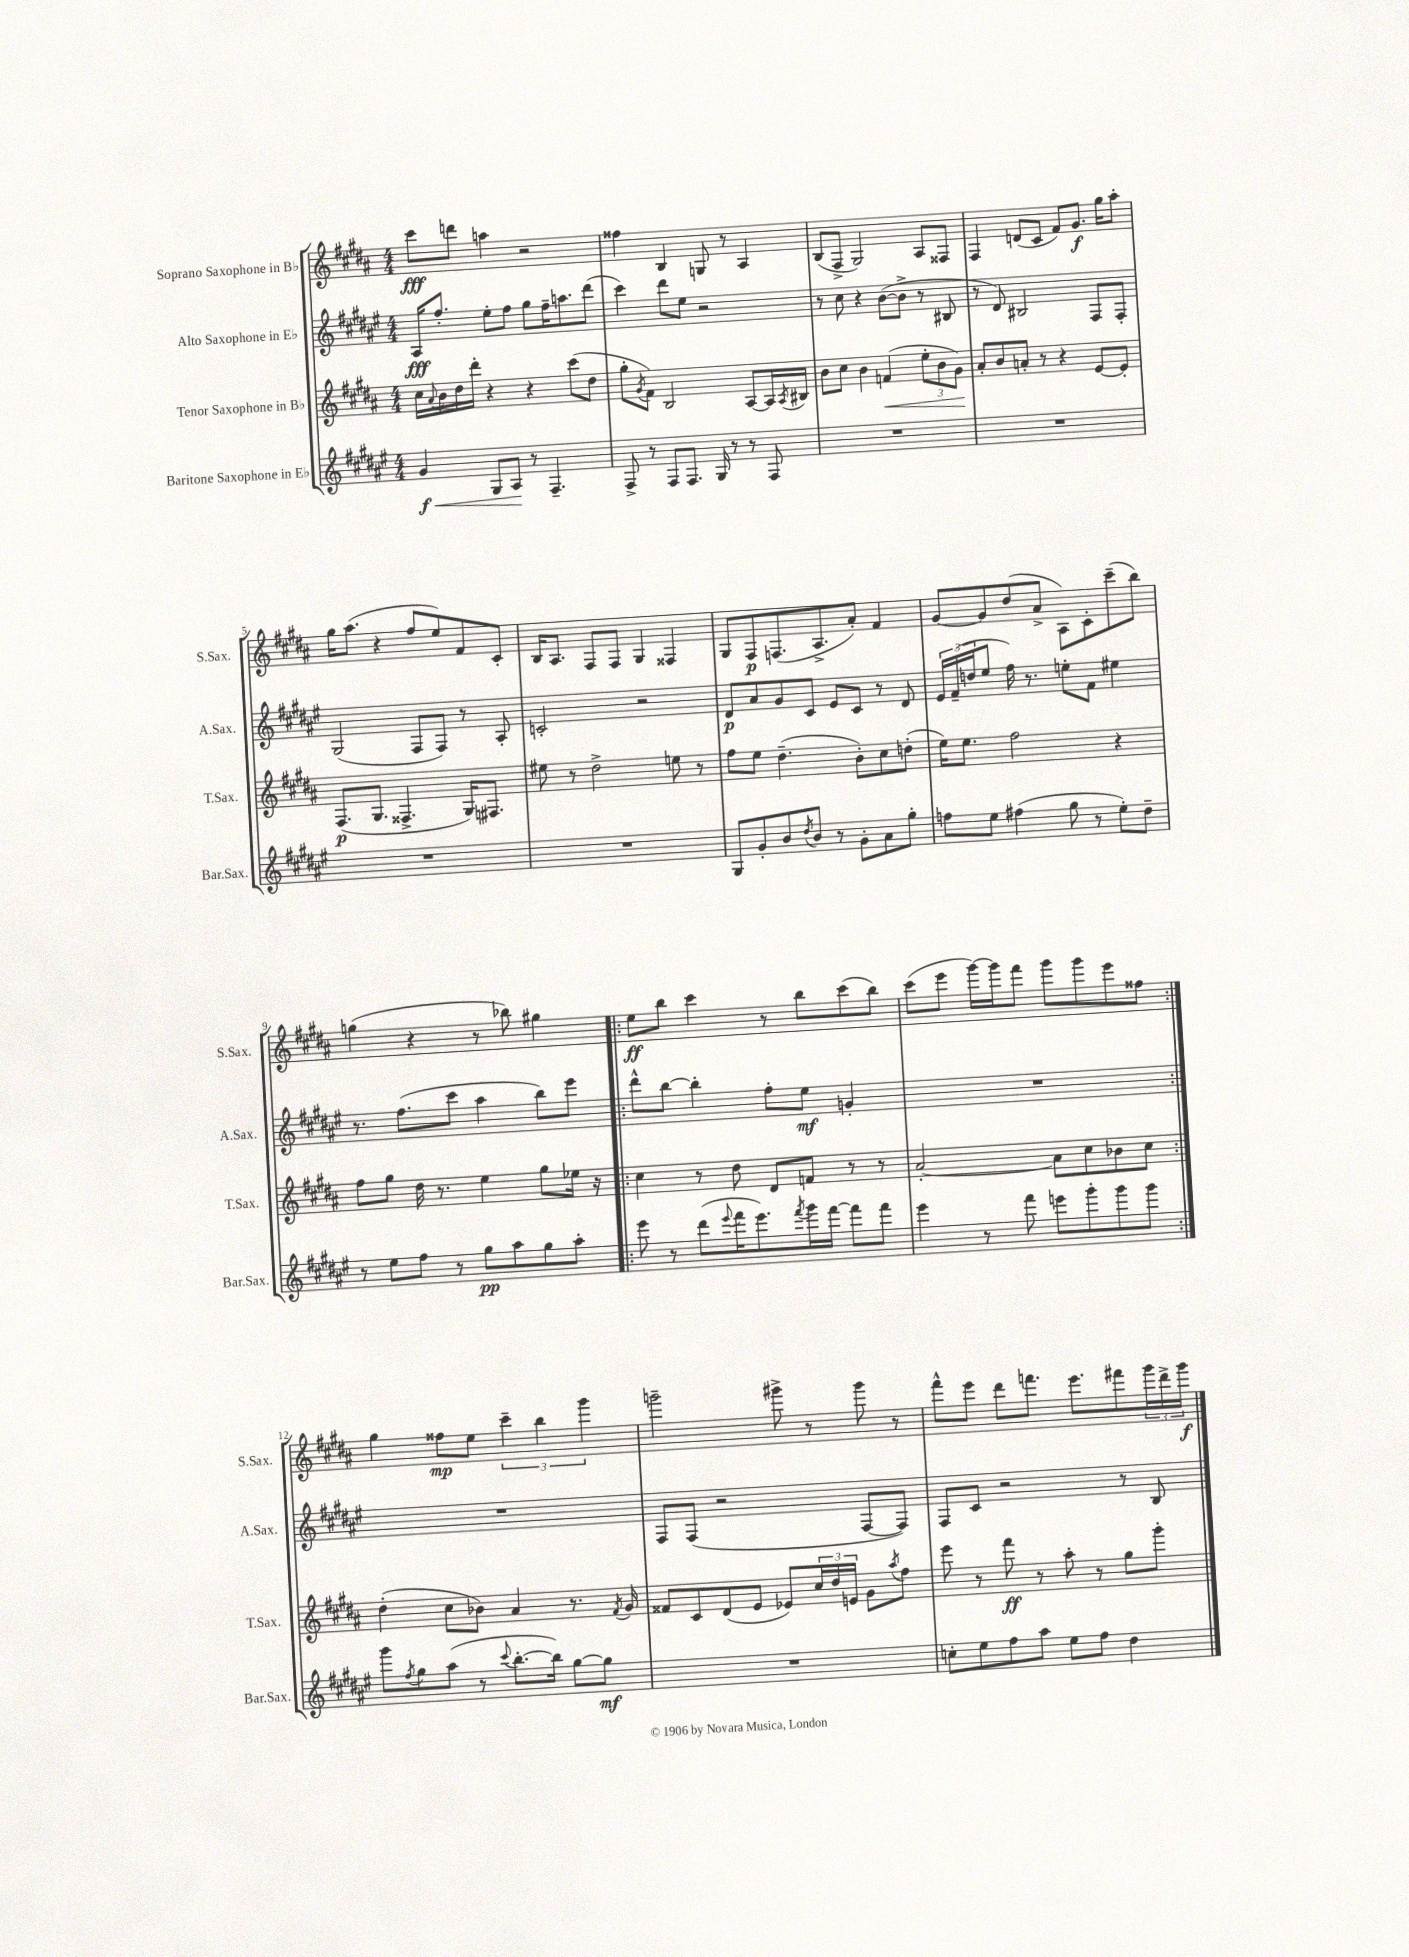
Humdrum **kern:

**kern	**kern	**kern	**kern
*staff4	*staff3	*staff2	*staff1
*clefG2	*clefG2	*clefG2	*clefG2
*k[f#c#g#d#a#e#]	*k[f#c#g#d#a#]	*k[f#c#g#d#a#e#]	*k[f#c#g#d#a#]
*M4/4	*M4/4	*M4/4	*M4/4
4g#	16cc#	16A#	8ccc#
.	8qqa#	.	.
.	16b	8.ff#'	.
.	16dd#	.	8ddd
.	16ddd#'	.	.
8G#	4r	8ee#'	4aa
8A#	.	8ff#	.
8r	4r	8gg#	2r
4.F#~	.	16ff#~	.
.	.	8.aa	.
.	(8ccc#	.	.
.	8dd#	(8ddd#	.
=	=	=	=
8F#^	8gg#'	4ccc#)	4ff##
.	8qg#	.	.
8r	8f#)	.	.
8F#	2B	8ddd#	4B
8.F#	.	8ee#	.
.	.	2r	8G
16G#	.	.	.
8r	.	.	8r
8r	[8A#	.	4A#
8F#	16A#]	.	.
.	8qA#	.	.
.	16B#	.	.
=	=	=	=
1r	8b	8r	(8B
.	8cc#	8cc#	8F#^
.	4b	4r	2G#)
.	(4f	([8b	.
.	.	8b^]	.
.	12ee'	8r	8A#
.	12b	.	.
.	.	8B#	8F##
.	12g#)	.	.
=	=	=	=
1r	8a#'	8r	4F#
.	8b	8d#)	.
.	8a'	2B#	(8d
.	8r	.	8c#
.	4r	.	8f#)
.	.	.	8.g#
.	[8e	8F#	.
.	.	.	16gg#
.	8e']	8F#'	8aa#'
=	=	=	=
1r	(8.F#	(2G#	16gg#
.	.	.	(8.aa#
.	8.G#	.	.
.	.	.	4r
.	4.F##^	.	.
.	.	8F#	8ff#
.	.	8F#)	8ee)
.	16G#)	8r	8f#
.	8.F#	.	.
.	.	8A#'	8c#'
=	=	=	=
1r	8ee#	2c'	16B
.	.	.	8.A#
.	8r	.	.
.	2dd#^	.	8F#
.	.	.	8F#
.	.	2r	4G#
.	8ee	.	4F##
.	8r	.	.
=	=	=	=
8G#	8ff#	8d#	8G#
8g#'	8ee	8a#	8F#
8b	(4.dd#~	8g#	(8.F
8qdd#	.	.	.
8b	.	8c#	.
.	.	.	8.A#^
8r	.	8e#	.
8g#'	8b')	8c#	8a#')
8a#	8cc#	8r	4f#
8gg#'	(8dd'	8d#	.
=	=	=	=
8ff	16ee)	24e#	[8g#
.	.	(24f#~	.
.	8.ee	.	.
.	.	24dd	.
8ee#	.	8ee#	8g#]
(4ff#	2ff#	16ff#)	(8dd#
.	.	8.r	.
.	.	.	8a#^
8gg#	.	8ee'	8A#)
8r	.	8f#	8c#'
8ee#')	4r	4ee#	(8ccc#~
8dd#~	.	.	8bb)
=	=	=	=
8r	8ff#	8.r	(4gg
8ee#	8gg#	.	.
.	.	(8.ff#	.
8ff#	16dd#	.	4r
.	8.r	.	.
8r	.	8ccc#	.
8gg#	4ee	4aa#	8r
8aa#	.	.	8bb-)
8gg#	8gg#	8bb)	4gg#
8aa#'	16ee-	8eee#	.
.	16r	.	.
=!|:	=!|:	=!|:	=!|:
8eee#	4cc#	8ddd#^^	8ee
8r	.	[8bb	8bb
(8ddd#	8r	4bb']	4ccc#
8qqeee#	.	.	.
16fff#	8dd#	.	.
8.eee#)	.	.	.
.	8d#	8ff#'	8r
8qfff#	.	.	.
16ggg#	8f	8ee#	8bb
[16fff#	.	.	.
8fff#]	8r	4g'	(8ccc#
8fff#	8r	.	8bb)
=	=	=	=
4eee#	[2a#'	1r	(8ccc#
.	.	.	8eee
8r	.	.	[16ggg#)
.	.	.	16ggg#]
8fff#	.	.	8fff#
8eee	8a#]	.	8ggg#
8ggg#'	8cc#	.	8ggg#
8ggg#	8b-	.	8eee
8ggg#	8cc#	.	8ff##
=:|!	=:|!	=:|!	=:|!
8ggg#	(4dd#'	1r	4gg#
8qff#	.	.	.
8gg#	.	.	.
(8aa#	8cc#	.	8ff##
8r	8b-)	.	8ee
8qqccc#	.	.	.
[8.bb'	4a#	.	6ccc#~
.	.	.	6bb
16bb])	.	.	.
[8gg#	8.r	.	.
.	.	.	6ggg#
8gg#]	.	.	.
.	8qf#	.	.
.	16g#	.	.
=	=	=	=
1r	8f##	8F#	2ggg~
.	8c#	(8F#	.
.	(8d#	2r	.
.	8e	.	.
.	8e-)	.	8ggg#^
.	24cc#	.	8r
.	24dd#	.	.
.	24e	.	.
.	8g#	[8F#	8ggg#
.	8qaa#	.	.
.	8ff#	8F#])	8r
=	=	=	=
8cc'	8eee	8F#	8fff#^^
8ee#	8r	8c#	8eee
8ff#	8fff#	2r	8ddd#
8aa#	8r	.	8.fff
8ee#	8aa#'	.	.
.	.	.	8.eee
8ff#	8r	.	.
4dd#	8gg#	8r	8fff#
.	8ggg#'	8B	24ggg#
.	.	.	24ddd#^
.	.	.	24ggg#
==	==	==	==
*-	*-	*-	*-
